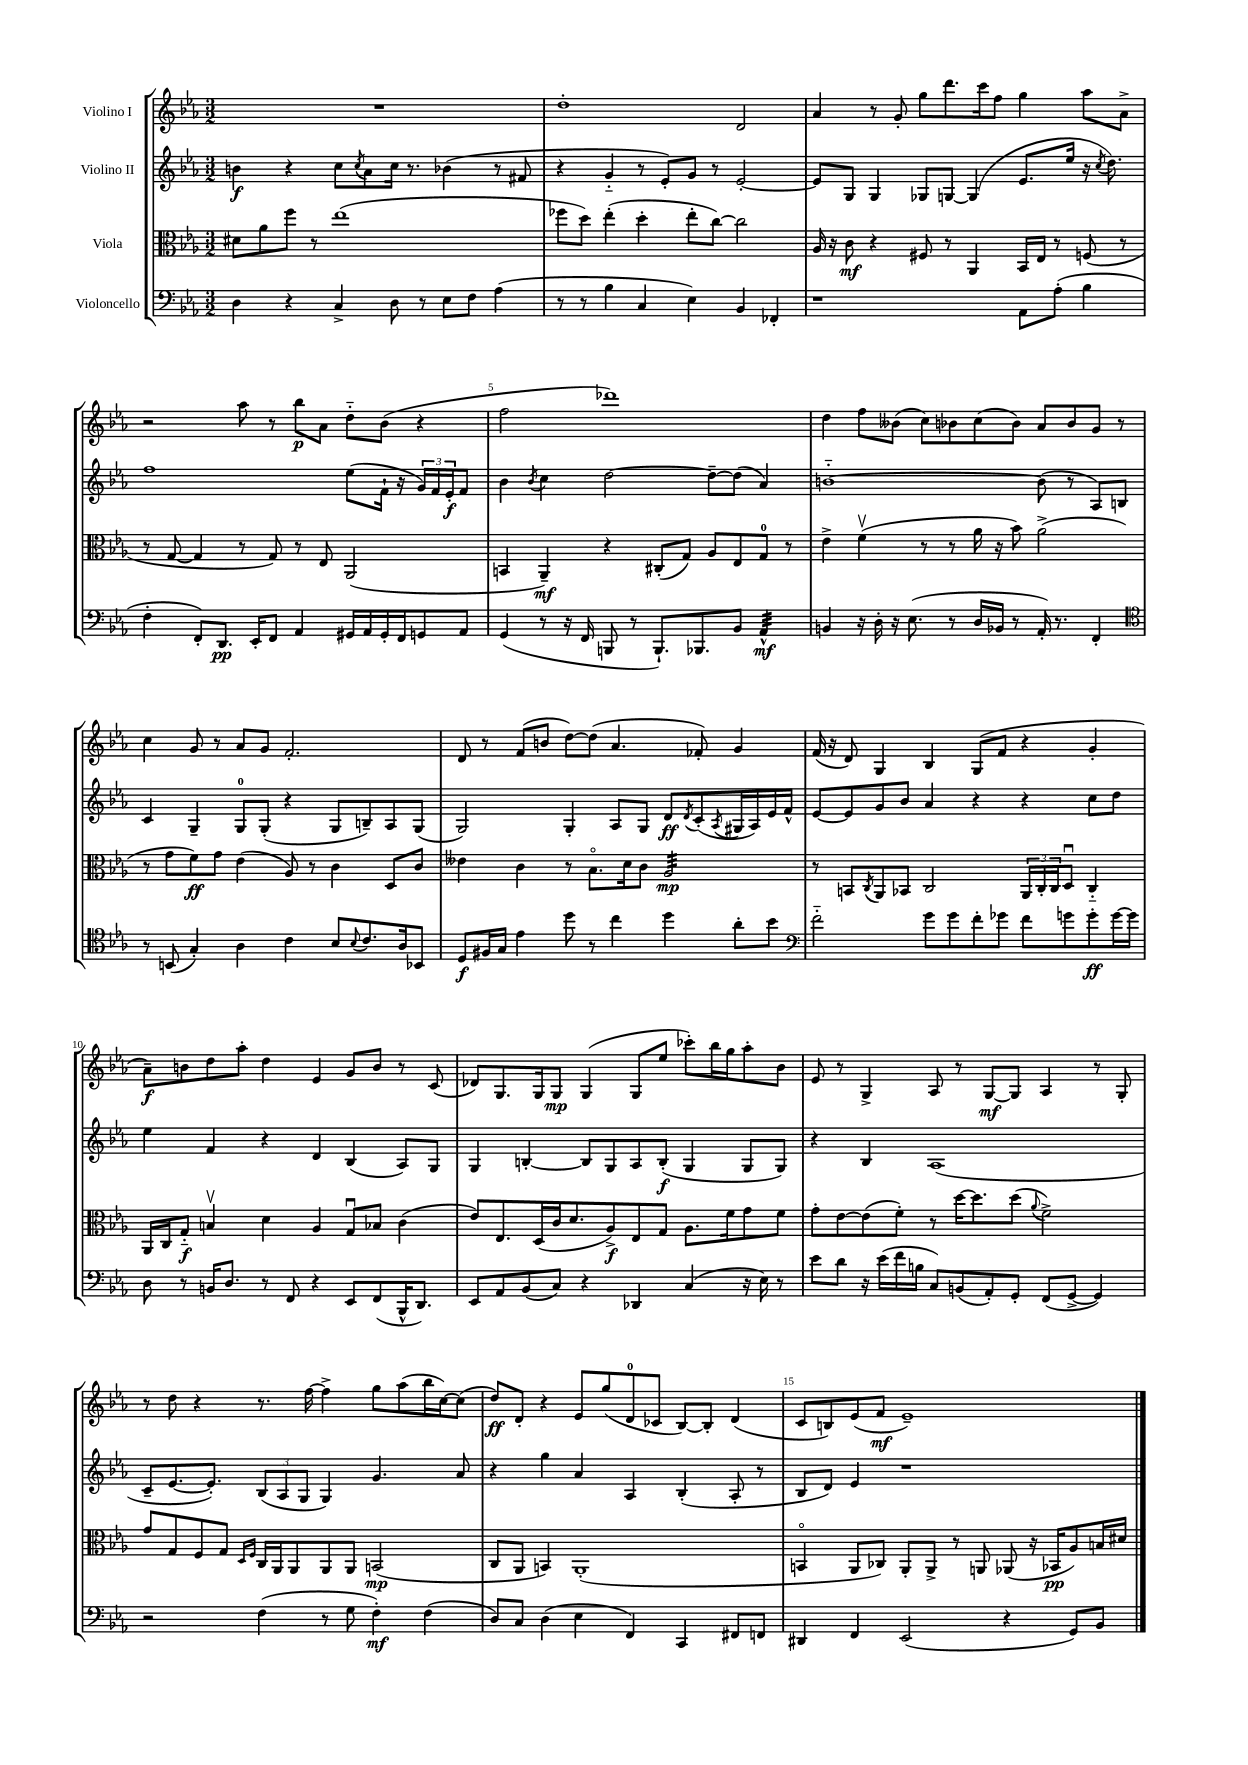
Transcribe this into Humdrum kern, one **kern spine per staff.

**kern	**kern	**kern	**kern
*staff4	*staff3	*staff2	*staff1
*clefF4	*clefC3	*clefG2	*clefG2
*k[b-e-a-]	*k[b-e-a-]	*k[b-e-a-]	*k[b-e-a-]
*M3/2	*M3/2	*M3/2	*M3/2
4D	8d#	4b	1.r
.	8a-	.	.
4r	8ff	4r	.
.	8r	.	.
4C^	(1ee-	8cc	.
.	.	8qcc	.
.	.	8a-	.
8D	.	16cc	.
.	.	8.r	.
8r	.	.	.
8E-	.	(4b-	.
8F	.	.	.
(4A-	.	8r	.
.	.	8f#	.
=	=	=	=
8r	8ff-	4r	1dd'
8r	8dd)	.	.
4B-	(4ee-'	4g'~	.
4C	4dd'	8r	.
.	.	8e-')	.
4E-)	8ee-'	8g	.
.	[8cc)	8r	.
4BB-	2cc]	[2e-'	2d
4FF-'	.	.	.
=	=	=	=
1r	16A-	8e-]	4a-
.	16r	.	.
.	8c	8G	.
.	4r	4G	8r
.	.	.	8g'
.	8F#	8G-	8gg
.	8r	[8G	8.ddd
.	4AA-	(4G]	.
.	.	.	16ccc
.	.	.	8ff
8AA-	16BB-	8.e-	4gg
.	16E-	.	.
(8A-'	8r	.	.
.	.	16ee-	.
4B-	(8F	16r	8aa-
.	.	8qcc	.
.	.	8.dd)	.
.	8r	.	8a-^
=	=	=	=
4F'	8r	1ff	2r
.	[8G	.	.
8FF')	4G]	.	.
8.DD	.	.	.
.	8r	.	8aa-
16EE-'	.	.	.
8FF	8G)	.	8r
4AA-	8r	.	8bb-
.	8E-	.	8a-
16GG#	(2AA-	(8ee-	8dd'~
16AA-	.	.	.
16GG#'	.	16f`	(8b-
16FF	.	16r	.
8GG	.	24g)	4r
.	.	24f	.
.	.	24e-'	.
8AA-	.	8f	.
=	=	=	=
(4GG	4BB	4b-	2ff
.	.	8qb-	.
8r	4AA-~)	4cc	.
16r	.	.	.
16FF	.	.	.
8BBB	4r	[2dd	1ddd-)
8r	.	.	.
8.BBB`)	(8C#'	.	.
.	8G)	.	.
8.BBB-	.	.	.
.	8A-	8dd~_	.
8BB-	8E-	(8dd]	.
4AA-^^	8G	4a-)	.
.	8r	.	.
=	=	=	=
4BB	4e-^	[1b'~	4dd
16r	(4fv	.	8ff
16D'	.	.	.
16r	.	.	(8b--
(8.E-	.	.	.
.	8r	.	8cc)
8r	8r	.	8b-
16D	16a-	.	(8cc
16BB-	16r	.	.
8r	8b-)	.	8b-)
16AA-')	(2a-^	(8b]	8a-
8.r	.	.	.
.	.	8r	8b-
4FF'	.	8A-)	8g
.	.	8B	8r
=	=	=	=
*clefC4	*	*	*
8r	8r	4c	4cc
(8BB	8g	.	.
4G')	8f)	4G~	8g
.	8g	.	8r
4A-	(4e-	8G	8a-
.	.	(8G'	8g
4c	8A-)	4r	2.f'
.	8r	.	.
8B-	4c	8G	.
8qqB-	.	.	.
8.c	.	8B~)	.
.	8D	8A-	.
16A-	.	.	.
8BB-	8c	(8G	.
=	=	=	=
8D	4e--	2G)	8d
16F#	.	.	8r
16G	.	.	.
4e-	4c	.	(8f
.	.	.	8b
8dd	8r	4G'	[8dd)
8r	8.B-o	.	(8dd]
4cc	.	8A-	4.a-
.	16d	.	.
.	8c	8G	.
4dd	2A-	8d	.
.	.	8qd	.
.	.	(8c'	8f-')
.	.	8qA-	.
8a-'	.	16G#	4g
.	.	16A-)	.
8b-	.	16e-	.
.	.	16f^^	.
=	=	=	=
*clefF4	*	*	*
2f'~	8r	[8e-	(16f
.	.	.	16r
.	8BB	8e-]	8d)
.	8qC	.	.
.	8AA-	8g	4G
.	8BB-	8b-	.
8g	2C	4a-	4B-
8g	.	.	.
8f'	.	4r	(8G
8g-	.	.	8f
8f	24AA-	4r	4r
.	24C'	.	.
.	24C	.	.
8g	8Du	.	.
8g'	4C'~	8cc	4g'
[16g	.	8dd	.
16g]	.	.	.
=	=	=	=
8D	16AA-	4ee-	8a-~)
.	16C	.	.
8r	8G'~	.	8b
16BB	4Bv	4f	8dd
8.D	.	.	.
.	.	.	8aa-'
8r	4d	4r	4dd
8FF	.	.	.
4r	4A-	4d	4e-
8EE-	8Gu	(4B-	8g
(8FF	8B-	.	8b
16BBB-^^	(4c	8A-)	8r
8.DD)	.	.	.
.	.	8G	(8c
=	=	=	=
8EE-	8e-)	4G	8d-)
8AA-	8.E-	.	8.G
(8BB-	.	[4B'	.
.	(16D	.	16G
8C)	16c	.	8G
.	8.d	.	.
4r	.	8B]	(4G
.	8A-^)	8G	.
4DD-	8E-	8A-	8G
.	8G	(8B'	8ee-
(4C	8.A-	4G	8ccc-')
.	.	.	16bb-
.	16f	.	16gg
16r	8g	8G	8aa-'
16E-)	.	.	.
8r	8f	8G)	8b-
=	=	=	=
8e-	8g'	4r	8e-
8d	[8e-	.	8r
16r	(8e-]	4B-	4G^
(16e-	.	.	.
16f	8f')	.	.
16B	.	.	.
8C)	8r	(1A-	8A-
(8BB	[16dd	.	8r
.	8.dd]	.	.
8AA-')	.	.	[8G
8GG'	(8dd	.	8G]
.	8qqa-	.	.
(8FF	2f^)	.	4A-
[8GG^	.	.	.
4GG])	.	.	8r
.	.	.	8G'
=	=	=	=
2r	8g	8c~	8r
.	8G	[8.e-	8dd
.	8F	.	4r
.	.	8.e-'])	.
.	8G	.	.
.	16qqD	.	.
.	16qqF	.	.
(4F	16C	(12B-	8.r
.	16AA-	.	.
.	.	12A-	.
.	8AA-	.	.
.	.	12G	.
.	.	.	[16ff
8r	8AA-	4G)	4ff^]
8G	8AA-	.	.
4F')	(2BB	4.g	8gg
.	.	.	(8aa-
(4F	.	.	16bb-
.	.	.	[16cc)
.	.	8a-	(8cc]
=	=	=	=
8D)	8C	4r	8dd)
8C	8AA-	.	8d'
(4D	4BB)	4gg	4r
4E-	(1AA-'	4a-	8e-
.	.	.	(8gg
4FF)	.	4A-	8d
.	.	.	8c-
4CC	.	(4B-'	[8B-)
.	.	.	8B-']
8FF#	.	8A-'	(4d
8FF	.	8r	.
=	=	=	=
4DD#	4BBo	8B-	8c
.	.	8d)	8B)
4FF	8AA-	4e-	(8e-
.	8C-)	.	8f
(2EE-	8AA-'	1r	1e-~)
.	8AA-^	.	.
.	8r	.	.
.	8AA	.	.
4r	(8AA-	.	.
.	16r	.	.
.	16BB-	.	.
8GG)	8A-)	.	.
8BB-	16B	.	.
.	16d#	.	.
==	==	==	==
*-	*-	*-	*-
